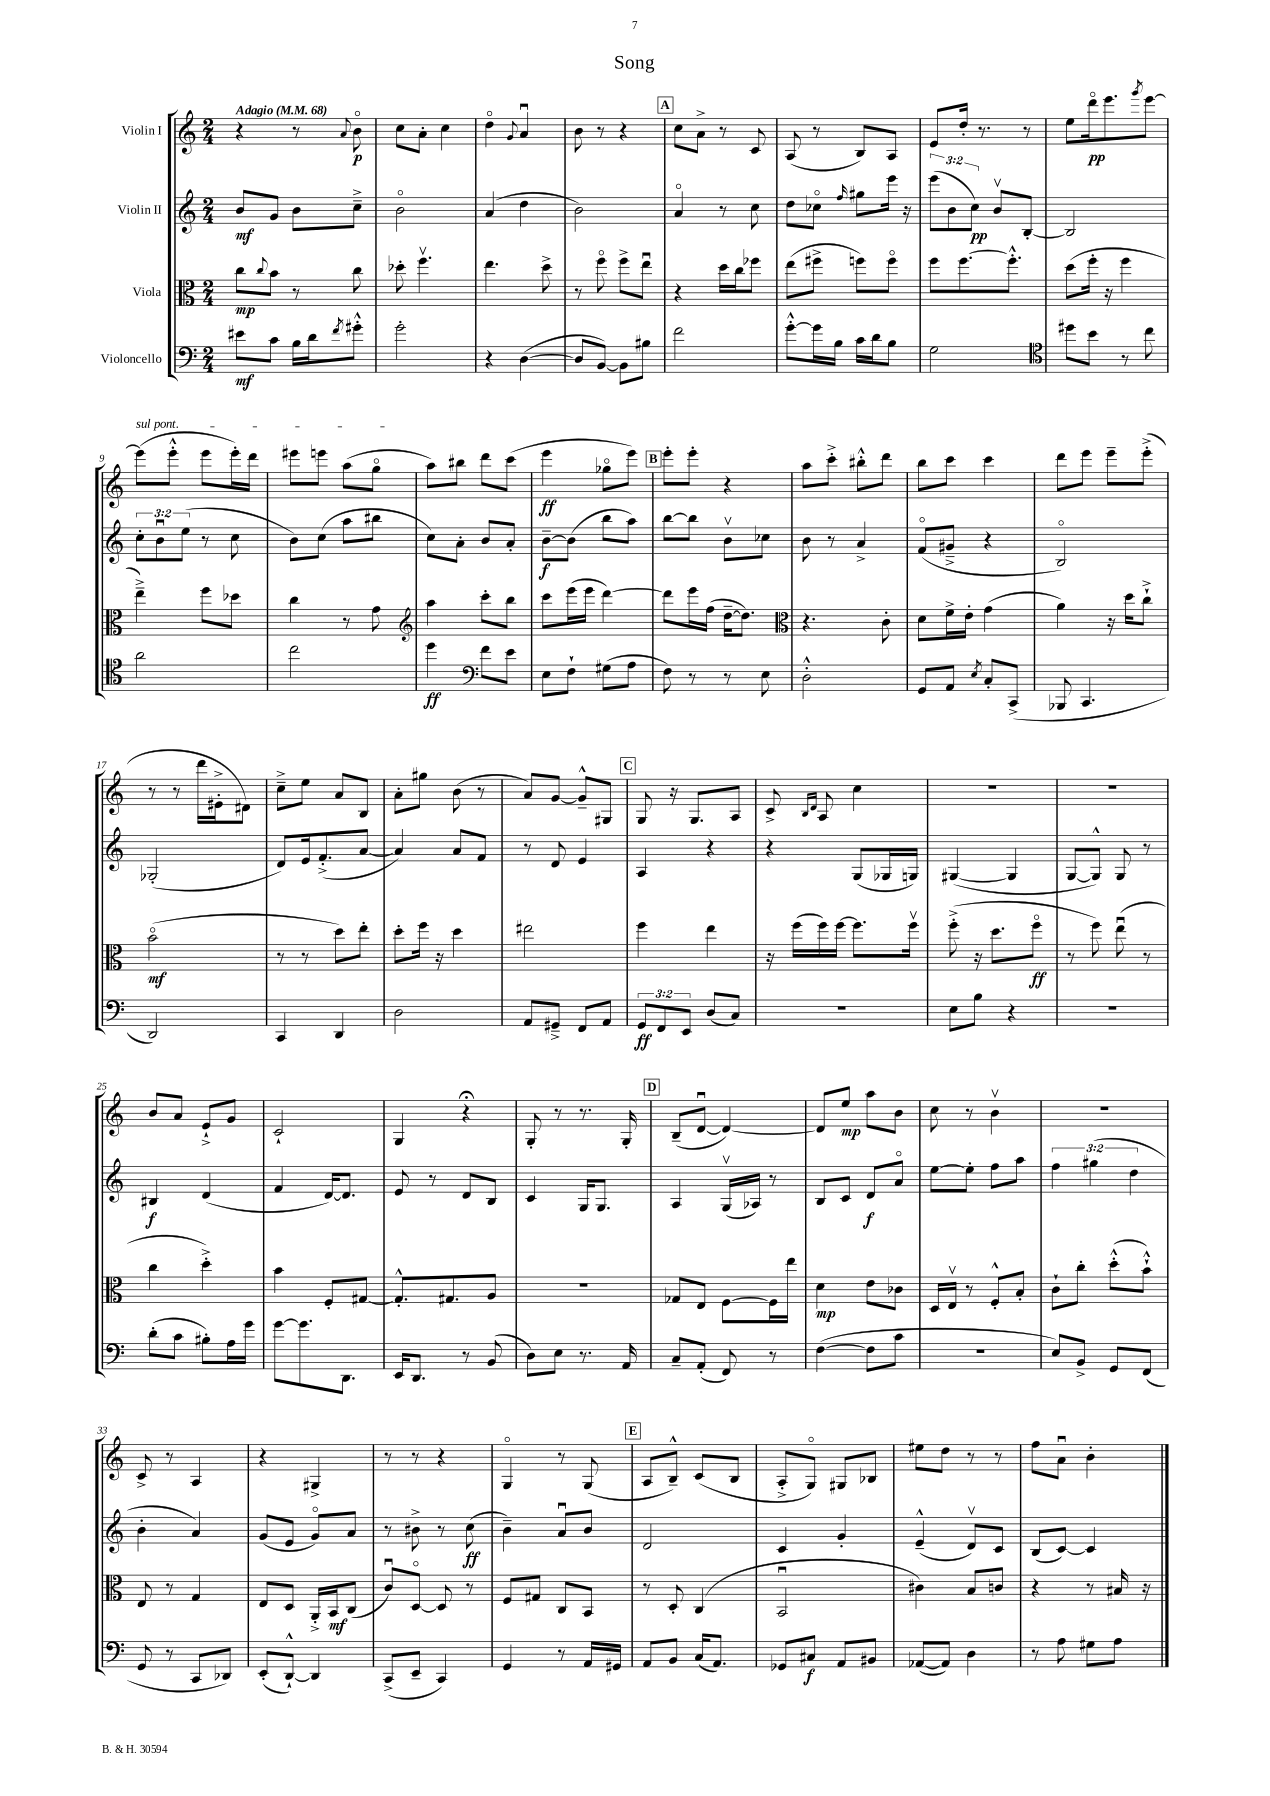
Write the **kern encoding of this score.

**kern	**dynam	**kern	**dynam	**kern	**dynam	**kern	**dynam
*part4	*part4	*part3	*part3	*part2	*part2	*part1	*part1
*staff4	*staff4	*staff3	*staff3	*staff2	*staff2	*staff1	*staff1
*I"Violoncello	*	*I"Viola	*	*I"Violin II	*	*I"Violin I	*
*clefF4	*	*clefC3	*	*clefG2	*	*clefG2	*
*k[]	*	*k[]	*	*k[]	*	*k[]	*
*M2/4	*	*M2/4	*	*M2/4	*	*M2/4	*
*MM68	*	*MM68	*	*MM68	*	*MM68	*
=1	=1	=1	=1	=1	=1	=1	=1
!	!	!	!	!	!	!LO:TX:a:B:t=Adagio	!
8e#X\L	mf	8cc\L	mp	8b/L	mf	4r	.
.	.	8qqcc/	.	.	.	.	.
8c\J	.	8b\J	.	8g/J	.	.	.
16B\LL	.	8r	.	8b\L	.	8r	.
16d\J	.	.	.	.	.	.	.
8qf/	.	.	.	.	.	8qqa/	.
8g#X'^^\J	.	8cc\	.	8cc~^\J	.	8b\	p
=2	=2	=2	=2	=2	=2	=2	=2
2g'\	.	8dd-X'\	.	2b\	.	8cc\L	.
.	.	4.ffv\	.	.	.	8a'\J	.
.	.	.	.	.	.	4cc\	.
=3	=3	=3	=3	=3	=3	=3	=3
4r	.	4.ee\	.	(4a/	.	4dd\	.
.	.	.	.	.	.	8qqg/	.
([4D\	.	.	.	4dd\	.	4au/	.
.	.	8dd^\	.	.	.	.	.
=4	=4	=4	=4	=4	=4	=4	=4
8D/L]	.	8r	.	2b\)	.	8b\	.
[8BB/J)	.	8ff\	.	.	.	8r	.
8BB\L]	.	8ff^\L	.	.	.	4r	.
8B#X\J	.	8eeu\J	.	.	.	.	.
!!LO:REH:place=s1:t=A
=5	=5	=5	=5	=5	=5	=5	=5
2f\	.	4r	.	4a/	.	8cc\L	.
.	.	.	.	.	.	8a^\J	.
.	.	16dd\LL	.	8r	.	8r	.
.	.	16cc\J	.	.	.	.	.
.	.	8ff-X\J	.	8cc\	.	8c/	.
=6	=6	=6	=6	=6	=6	=6	=6
[8g'^^\L	.	(8ee\L	.	8dd\L	.	(8A/	.
16g\L]	.	8ff#X^\J	.	8cc-X\J	.	8r	.
16B\JJ	.	.	.	.	.	.	.
.	.	.	.	16qqff/	.	.	.
16c\LL	.	8ffn\L)	.	8gg#X\L	.	8B/L)	.
16d\J	.	.	.	.	.	.	.
8B\J	.	8ff\J	.	16eee\Jk	.	8A/J	.
.	.	.	.	16r	.	.	.
=7	=7	=7	=7	=7	=7	=7	=7
2G\	.	8ff\L	.	(12eee\L	.	8e/L	.
.	.	.	.	12b\	.	.	.
.	.	[8.ff\	.	.	.	16dd'/Jk	.
.	.	.	.	12cc\J)	pp	.	.
.	.	.	.	.	.	8.r	.
.	.	.	.	8bv/L	.	.	.
.	.	8.ff'^^\J]	.	.	.	.	.
.	.	.	.	[8B'/J	.	8r	.
=8	=8	=8	=8	=8	=8	=8	=8
*clefC4	*	*	*	*	*	*	*
8dd#X\L	.	(8dd\L	.	2B/]	.	8ee\L	.
8b\J	.	16ff'\Jk	.	.	.	16ddd\k	pp
.	.	16r	.	.	.	8.eee\	.
8r	.	4ff\	.	.	.	.	.
.	.	.	.	.	.	8qggg/	.
8cc\	.	.	.	.	.	[8eee\J	.
!!LO:LB:g=z
=9	=9	=9	=9	=9	=9	=9	=9
!	!	!	!	!	!	!LO:TX:a:i:t=sul pont.	!
2a\	.	4ee~^\)	.	12cc'\L	.	(8eee\L]	.
.	.	.	.	12bu\	.	.	.
.	.	.	.	.	.	8eee'^^\J	.
.	.	.	.	(12ee\J	.	.	.
.	.	8ff\L	.	8r	.	8eee\L	.
.	.	8dd-X\J	.	8cc\	.	16eee'\L)	.
.	.	.	.	.	.	16ddd\JJ	.
=10	=10	=10	=10	=10	=10	=10	=10
2cc\	.	4cc\	.	8b\L)	.	8eee#X\L	.
.	.	.	.	(8cc\J	.	8eeen\J	.
.	.	8r	.	8aa\L	.	(8aa\L	.
.	.	8g\	.	8bb#X\J	.	8gg\J	.
=11	=11	=11	=11	=11	=11	=11	=11
*	*	*clefG2	*	*	*	*	*
4dd\	ff	4aa\	.	8cc\L)	.	8aa\L)	.
.	.	.	.	8a'\J	.	8bb#X\J	.
*clefF4	*	*	*	*	*	*	*
8f\L	.	8ccc'\L	.	8b/L	.	8ddd\L	.
8e\J	.	8bb\J	.	8a'/J	.	(8ccc\J	.
=12	=12	=12	=12	=12	=12	=12	=12
8E\L	.	8ccc\L	.	[8b~\L	f	4eee\	ff
8F`\J	.	(16eee\L	.	(8b\J]	.	.	.
.	.	16eee\JJ	.	.	.	.	.
(8G#X\L	.	[4ddd\)	.	8bb\L	.	8gg-X\L	.
8A\J	.	.	.	8aa\J)	.	8eee\J)	.
!!LO:REH:place=s1:t=B
=13	=13	=13	=13	=13	=13	=13	=13
8F\)	.	8ddd\L]	.	[8bb\L	.	8eee'\L	.
8r	.	16eee\L	.	8bb\J]	.	8eee'\J	.
.	.	(16ff\JJ	.	.	.	.	.
8r	.	[16dd~\KL	.	8bv\L	.	4r	.
.	.	8.dd\J])	.	.	.	.	.
8E\	.	.	.	8cc-X\J	.	.	.
=14	=14	=14	=14	=14	=14	=14	=14
*	*	*clefC3	*	*	*	*	*
2D'^^\	.	4.r	.	8b\	.	8aa\L	.
.	.	.	.	8r	.	8ccc'^\J	.
.	.	.	.	4a^/	.	8bb#X'^^\L	.
.	.	8c'\	.	.	.	8ddd\J	.
=15	=15	=15	=15	=15	=15	=15	=15
8GG/L	.	8d\L	.	(8f/L	.	8bb\L	.
8AA/J	.	16f^\L	.	8g#X~^/J	.	8ccc\J	.
.	.	16e'\JJ	.	.	.	.	.
8qE/	.	.	.	.	.	.	.
8C'/L	.	(4g\	.	4r	.	4ccc\	.
(8CC^/J	.	.	.	.	.	.	.
=16	=16	=16	=16	=16	=16	=16	=16
8BBB-X/	.	4a\)	.	2B/)	.	8ddd\L	.
4.CC/	.	.	.	.	.	8eee\J	.
.	.	16r	.	.	.	8eee~\L	.
.	.	16dd\KL	.	.	.	.	.
.	.	8cc`^\J	.	.	.	(8eee'^\J	.
!!LO:LB:g=z
=17	=17	=17	=17	=17	=17	=17	=17
2DD/)	.	(2b\	mf	(2G-X'/	.	8r	.
.	.	.	.	.	.	8r	.
.	.	.	.	.	.	16ddd\LL	.
.	.	.	.	.	.	16e#X'^\J	.
.	.	.	.	.	.	8d#X\J)	.
=18	=18	=18	=18	=18	=18	=18	=18
4CC/	.	8r	.	8d/L)	.	8cc~^\L	.
.	.	8r	.	16e/k	.	8ee\J	.
.	.	.	.	(8.f'^/	.	.	.
4DD/	.	8dd\L)	.	.	.	8a/L	.
.	.	8ee'\J	.	[8a/J	.	8B/J	.
=19	=19	=19	=19	=19	=19	=19	=19
2D\	.	8dd'\L	.	4a/])	.	8a'\L	.
.	.	16ff\Jk	.	.	.	8gg#X\J	.
.	.	16r	.	.	.	.	.
.	.	4dd\	.	8a/L	.	(8b\	.
.	.	.	.	8f/J	.	8r	.
=20	=20	=20	=20	=20	=20	=20	=20
8AA/L	.	2ee#X\	.	8r	.	8a/L)	.
8GG#X~^/J	.	.	.	8d/	.	[8g/J	.
8FF/L	.	.	.	4e/	.	8g~^^/L]	.
8AA/J	.	.	.	.	.	8G#X/J	.
!!LO:REH:place=s1:t=C
=21	=21	=21	=21	=21	=21	=21	=21
12GG/L	ff	4ff\	.	4A/	.	8G/	.
12FF/	.	.	.	.	.	.	.
.	.	.	.	.	.	16r	.
12EE/J	.	.	.	.	.	.	.
.	.	.	.	.	.	8.G/L	.
(8D/L	.	4ee\	.	4r	.	.	.
8C/J)	.	.	.	.	.	8A/J	.
=22	=22	=22	=22	=22	=22	=22	=22
2r	.	16r	.	4r	.	8c^/	.
.	.	(16ff\LL	.	.	.	.	.
.	.	.	.	.	.	16qqB/LL	.
.	.	.	.	.	.	16qqd/JJ	.
.	.	16ff\)	.	.	.	8A/	.
.	.	[16ff\JJ	.	.	.	.	.
.	.	8.ff\L]	.	(8G/L	.	4cc\	.
.	.	.	.	16G-X/L	.	.	.
.	.	16ffv\Jk	.	16Gn/JJ)	.	.	.
=23	=23	=23	=23	=23	=23	=23	=23
8E\L	.	(8ff'^\	.	([4G#X/	.	2r	.
8B\J	.	16r	.	.	.	.	.
.	.	8.dd\L	.	.	.	.	.
4r	.	.	.	4G#/]	.	.	.
.	.	8ff\J	ff	.	.	.	.
=24	=24	=24	=24	=24	=24	=24	=24
2r	.	8r	.	[8G/L	.	2r	.
.	.	8ff\)	.	8G^^/J])	.	.	.
.	.	(8eeu\	.	8G/	.	.	.
.	.	8r	.	8r	.	.	.
!!LO:LB:g=z
=25	=25	=25	=25	=25	=25	=25	=25
(8d'\L	.	4cc\	.	4B#X/	f	8b/L	.
8c\J	.	.	.	.	.	8a/J	.
8B#X'\L)	.	4dd'^\)	.	(4d/	.	8e`^/L	.
16A\L	.	.	.	.	.	8g/J	.
16g\JJ	.	.	.	.	.	.	.
=26	=26	=26	=26	=26	=26	=26	=26
[8g\L	.	4b\	.	4f/	.	2c`/	.
8.g\]	.	.	.	.	.	.	.
.	.	8F'/L	.	[16d/KL)	.	.	.
8.DD\J	.	.	.	8.d/J]	.	.	.
.	.	[8G#X/J	.	.	.	.	.
=27	=27	=27	=27	=27	=27	=27	=27
16EE/KL	.	8.G#'^^/L]	.	8e/	.	4G/	.
8.DD/J	.	.	.	.	.	.	.
.	.	.	.	8r	.	.	.
.	.	8.G#X/	.	.	.	.	.
8r	.	.	.	8d/L	.	4r;<	.
(8BB/	.	8A/J	.	8B/J	.	.	.
=28	=28	=28	=28	=28	=28	=28	=28
8D\L)	.	2r	.	4c/	.	8G'/	.
8E\J	.	.	.	.	.	8r	.
8.r	.	.	.	16G/KL	.	8.r	.
.	.	.	.	8.G/J	.	.	.
16AA/	.	.	.	.	.	16G'/	.
!!LO:REH:place=s1:t=D
=29	=29	=29	=29	=29	=29	=29	=29
8C~/L	.	8G-X/L	.	4A/	.	(8B~/L	.
(8AA'/J	.	8E/J	.	.	.	[8du/J	.
8FF/)	.	[8F\L	.	(16Gv/LL	.	4d/_)	.
.	.	.	.	16A-X/JJ)	.	.	.
8r	.	16F\L]	.	8r	.	.	.
.	.	16ee\JJ	.	.	.	.	.
=30	=30	=30	=30	=30	=30	=30	=30
([4F\	.	4d\	mp	8B/L	.	8d/L]	.
.	.	.	.	8c/J	.	8ee/J	mp
8F\L]	.	8e\L	.	8d/L	f	8aa\L	.
8c\J	.	8c-X\J	.	8a/J	.	8b\J	.
=31	=31	=31	=31	=31	=31	=31	=31
2r	.	16D/LL	.	[8ee\L	.	8cc\	.
.	.	16Ev/JJ	.	.	.	.	.
.	.	8r	.	8ee'\J]	.	8r	.
.	.	8F'^^/L	.	8ff\L	.	4bv\	.
.	.	8B'/J	.	8aa\J	.	.	.
=32	=32	=32	=32	=32	=32	=32	=32
8E/L)	.	8c`\L	.	6ff\	.	2r	.
8BB^/J	.	8cc'\J	.	.	.	.	.
.	.	.	.	(6gg#X\	.	.	.
8GG/L	.	(8dd'^^\L	.	.	.	.	.
.	.	.	.	6dd\	.	.	.
(8FF/J	.	8b`^^\J)	.	.	.	.	.
!!LO:LB:g=z
=33	=33	=33	=33	=33	=33	=33	=33
8GG/	.	8E/	.	4b'\	.	8c^/	.
8r	.	8r	.	.	.	8r	.
8CC/L	.	4G/	.	4a/)	.	4A/	.
8DD-X/J)	.	.	.	.	.	.	.
=34	=34	=34	=34	=34	=34	=34	=34
(8EE'/L	.	8E/L	.	(8g/L	.	4r	.
[8DD`^^/J)	.	8D/J	.	8e/J	.	.	.
4DD/]	.	16AA'^/LL	.	8g/L)	.	4G#X^/	.
.	.	16BB/J	mf	.	.	.	.
.	.	(8C/J	.	8a/J	.	.	.
=35	=35	=35	=35	=35	=35	=35	=35
(8CC^/L	.	8cu/L)	.	8r	.	8r	.
8EE~/J	.	[8D/J	.	8b#X^\	.	8r	.
4CC/)	.	8D/]	.	8r	.	4r	.
.	.	8r	.	(8cc\	ff	.	.
=36	=36	=36	=36	=36	=36	=36	=36
4GG/	.	8F/L	.	4b~\)	.	4G/	.
.	.	8G#X/J	.	.	.	.	.
8r	.	8C/L	.	8au/L	.	8r	.
16AA/LL	.	8BB/J	.	8b/J	.	(8G/	.
16GG#X/JJ	.	.	.	.	.	.	.
!!LO:REH:place=s1:t=E
=37	=37	=37	=37	=37	=37	=37	=37
8AA/L	.	8r	.	2d/	.	8A/L	.
8BB/J	.	8D'/	.	.	.	8B~^^/J)	.
(16C/KL	.	(4C/	.	.	.	(8c/L	.
8.AA/J)	.	.	.	.	.	.	.
.	.	.	.	.	.	8B/J	.
=38	=38	=38	=38	=38	=38	=38	=38
8GG-X/L	.	2BBu/	.	4c/	.	8A'^/L	.
8C#X/J	f	.	.	.	.	8G/J)	.
8AA/L	.	.	.	4g'/	.	8G#X/L	.
8BB#X/J	.	.	.	.	.	8B-X/J	.
=39	=39	=39	=39	=39	=39	=39	=39
([8AA-X/L	.	4c#X\)	.	(4e~^^/	.	8ee#X\L	.
8AA-/J])	.	.	.	.	.	8dd\J	.
4D\	.	8B/L	.	8dv/L)	.	8r	.
.	.	8cn/J	.	8c/J	.	8r	.
=40	=40	=40	=40	=40	=40	=40	=40
8r	.	4r	.	(8B/L	.	8ff\L	.
8A\	.	.	.	[8c/J)	.	8au\J	.
8G#X\L	.	8r	.	4c/]	.	4b'\	.
8A\J	.	16B#X/	.	.	.	.	.
.	.	16r	.	.	.	.	.
==	==	==	==	==	==	==	==
*-	*-	*-	*-	*-	*-	*-	*-
